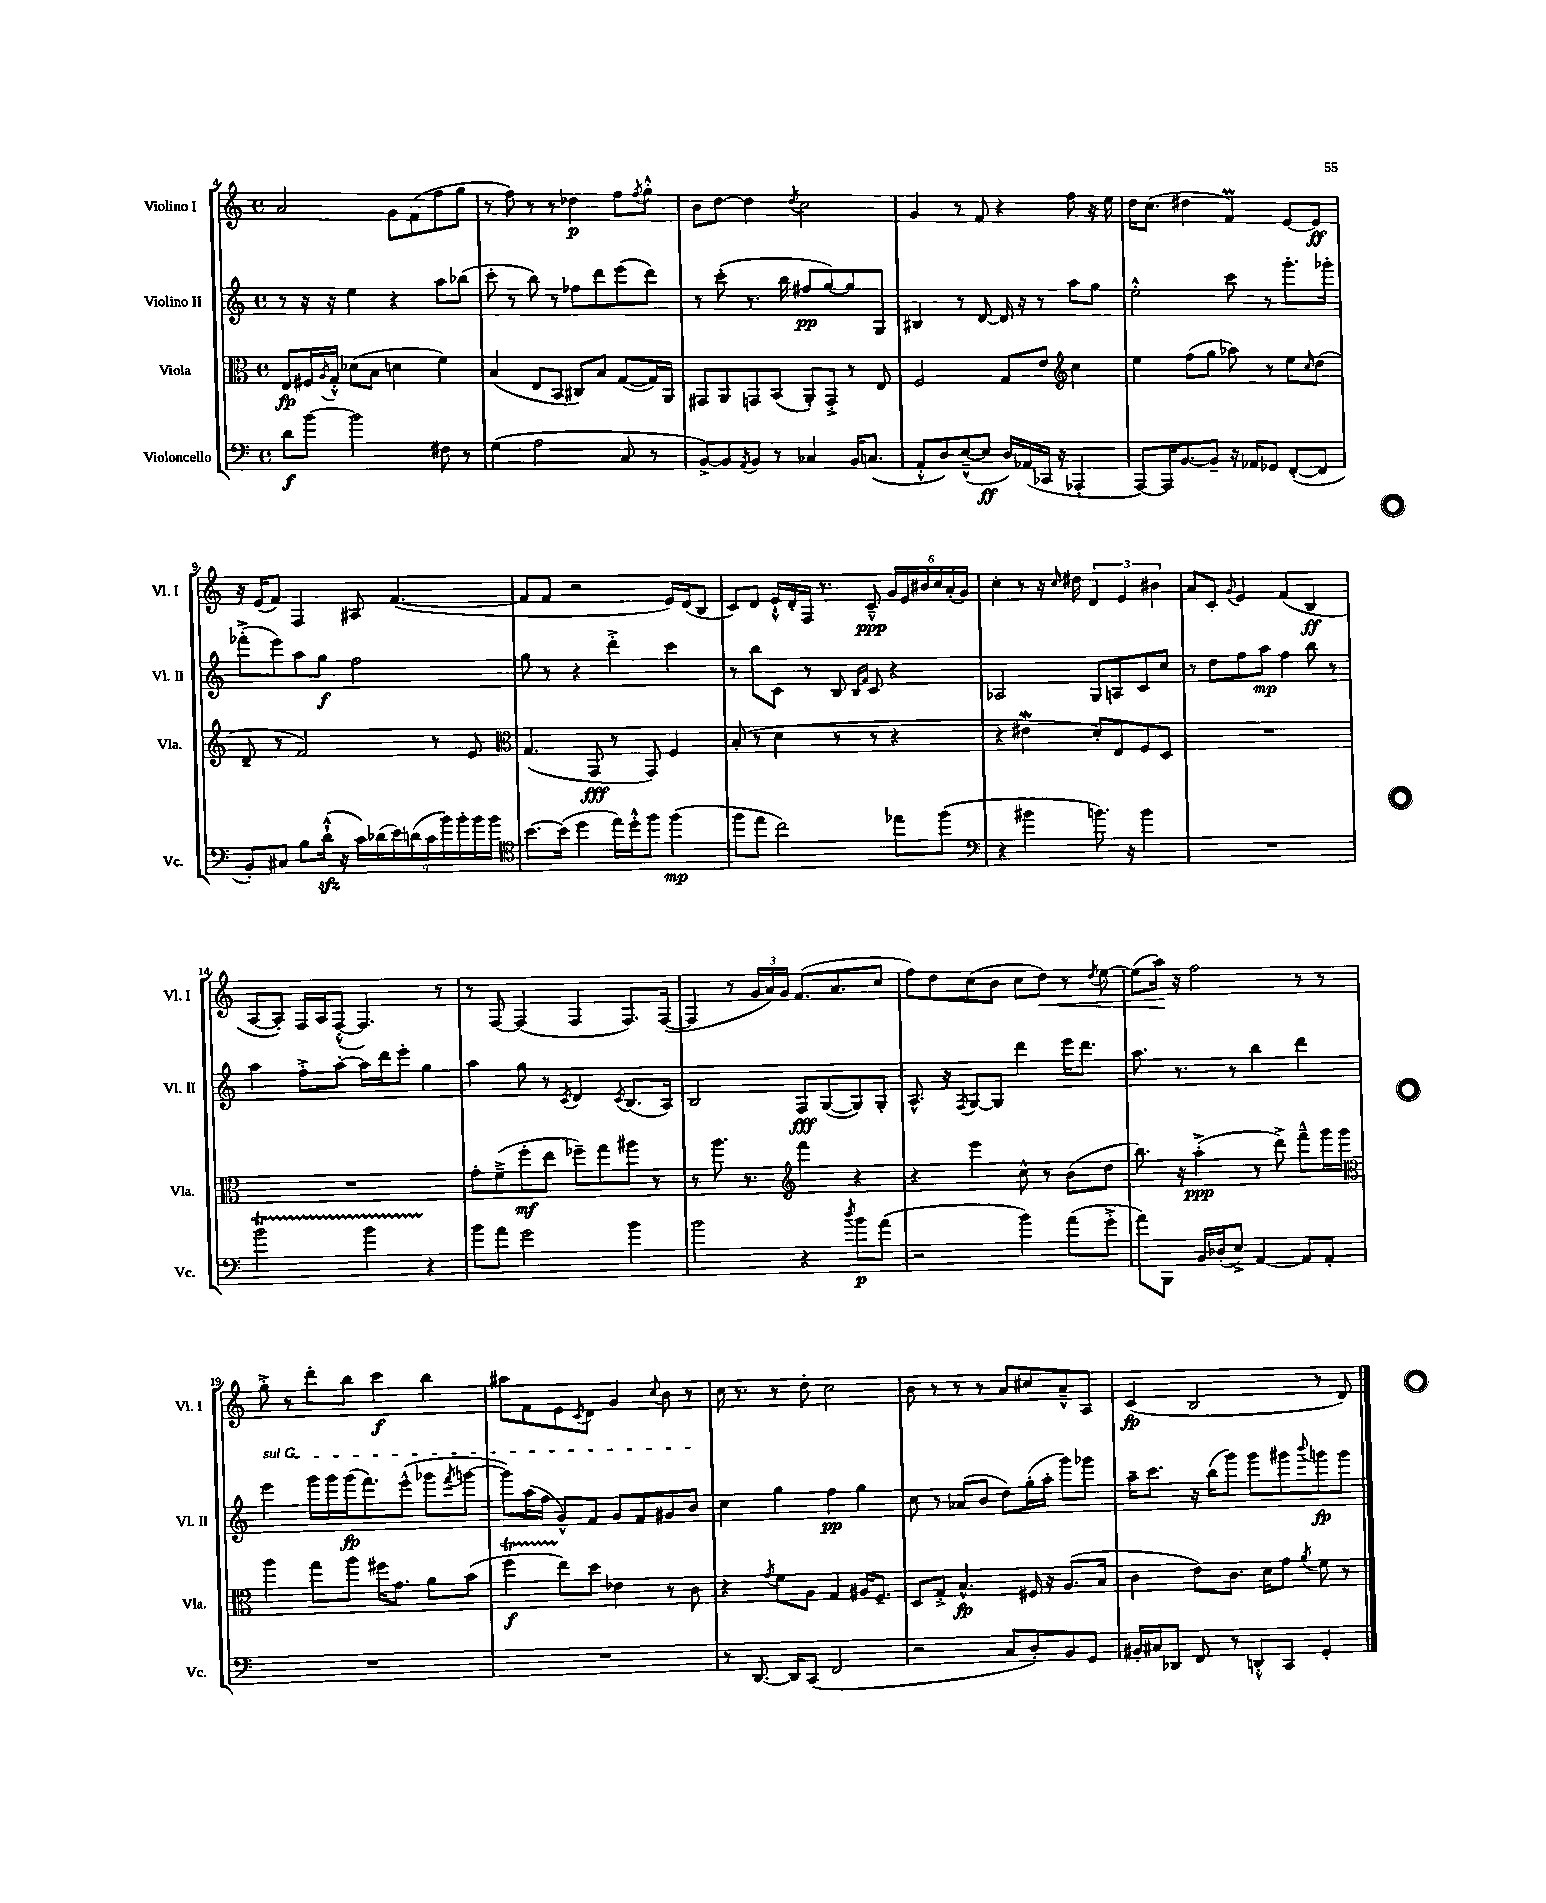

**kern	**dynam	**kern	**dynam	**kern	**dynam	**kern	**dynam
*part4	*part4	*part3	*part3	*part2	*part2	*part1	*part1
*staff4	*staff4	*staff3	*staff3	*staff2	*staff2	*staff1	*staff1
*I"Violoncello	*	*I"Viola	*	*I"Violino II	*	*I"Violino I	*
*I'Vc.	*	*I'Vla.	*	*I'Vl. II	*	*I'Vl. I	*
*clefF4	*	*clefC3	*	*clefG2	*	*clefG2	*
*k[]	*	*k[]	*	*k[]	*	*k[]	*
*M4/4	*	*M4/4	*	*M4/4	*	*M4/4	*
*met(c)	*	*met(c)	*	*met(c)	*	*met(c)	*
=4	=4	=4	=4	=4	=4	=4	=4
8d\L	f	8E/L	fp	8r	.	2a/	.
[8b\J	.	16F#X/L	.	16r	.	.	.
.	.	8qA/	.	.	.	.	.
.	.	16G'^^/JJ	.	16r	.	.	.
2b\]	.	(8d-X\L	.	4ee\	.	.	.
.	.	8B\J	.	.	.	.	.
.	.	4dn\	.	4r	.	8g\L	.
.	.	.	.	.	.	(8f\	.
8F#X\	.	4f\)	.	8aa\L	.	8ff\	.
8r	.	.	.	(8bb-X\J	.	8gg\J	.
=5	=5	=5	=5	=5	=5	=5	=5
(4G\	.	(4B/	.	8ccc'\	.	8r	.
.	.	.	.	8r	.	8ff\)	.
2A\	.	8E/L	.	8bb\)	.	8r	.
.	.	8BB/J	.	8r	.	8r	.
.	.	8C#X/L)	.	8ff-X\L	.	4dd-X\	p
.	.	8B/J	.	8ddd\	.	.	.
8C/	.	([8G/L	.	(8eee\	.	8ff\L	.
.	.	.	.	.	.	8qff/	.
8r	.	16G/L])	.	8ddd\J)	.	8gg'^^\J	.
.	.	16AA/JJ	.	.	.	.	.
=6	=6	=6	=6	=6	=6	=6	=6
[8BB^/L)	.	8GG#X/L	.	8r	.	8b\L	.
8BB/]	.	8AA/	.	(8ccc'\	.	[8dd\J	.
8qAA/	.	.	.	.	.	.	.
8BB/J	.	8GGn/	.	8.r	.	4dd\]	.
8r	.	(8BB/J	.	.	.	.	.
.	.	.	.	16bb\	.	.	.
.	.	.	.	.	.	8qdd/	.
4C-X/	.	8AA'/L)	.	8ff#X/L	pp	2cc\	.
.	.	8GG'^/J	.	[8gg/)	.	.	.
16BB/KL	.	8r	.	8gg/]	.	.	.
(8.Cn/J	.	.	.	.	.	.	.
.	.	8E/	.	8G/J	.	.	.
=7	=7	=7	=7	=7	=7	=7	=7
8AA'^^/L	.	2F/	.	4B#X/	.	4g/	.
8D/)	.	.	.	.	.	.	.
([8E~^^/	.	.	.	8r	.	8r	.
8E/J]	ff	.	.	[8d/	.	8f/	.
16D/LL)	.	8G/L	.	16d/]	.	4r	.
(16AA-X/	.	.	.	16r	.	.	.
16CC-X/JJ	.	8e/J	.	8r	.	.	.
16r	.	.	.	.	.	.	.
*	*	*clefG2	*	*	*	*	*
4AAA-X'/	.	4cc\	.	8aa\L	.	8ff\	.
.	.	.	.	8gg\J	.	16r	.
.	.	.	.	.	.	16ee\	.
=8	=8	=8	=8	=8	=8	=8	=8
[8AAA/L)	.	4ee\	.	2ee'^^\	.	16dd\KL	.
.	.	.	.	.	.	(8.cc\J	.
16AAA/K]	.	.	.	.	.	.	.
[8.BB/	.	.	.	.	.	.	.
.	.	(8ff\L	.	.	.	4dd#X\	.
8BB~/J]	.	8gg\J	.	.	.	.	.
16r	.	8aa-X\)	.	8ccc\	.	4fM/)	.
16AA-X/KL	.	.	.	.	.	.	.
8GG-X/J	.	8r	.	8r	.	.	.
([8FF'/L	.	8ee\L	.	8.ggg'\L	.	[8e/L	.
.	.	16qqcc/	.	.	.	.	.
8FF/J]	.	(8dd\J	.	.	.	8e/J]	ff
.	.	.	.	16ggg-X'\Jk	.	.	.
!!LO:LB:g=z
=9	=9	=9	=9	=9	=9	=9	=9
8BB'/L)	.	8d~/	.	(8fff-X'^\L	.	16r	.
.	.	.	.	.	.	(16e/KL	.
8C#X/J	.	8r	.	8eee\)	.	8f/J)	.
8B\L	.	2f/)	.	8aa\	.	4F/	.
(16dzz`^^\Jk	.	.	.	8gg\J	f	.	.
16r	.	.	.	.	.	.	.
18c\LL)	.	.	.	2ff\	.	8A#X/	.
(18d-X\	.	.	.	.	.	.	.
18e\)	.	.	.	.	.	.	.
.	.	.	.	.	.	([4.f/	.
(18dn\	.	.	.	.	.	.	.
18c\	.	.	.	.	.	.	.
.	.	8r	.	.	.	.	.
18b\)	.	.	.	.	.	.	.
18b'\	.	.	.	.	.	.	.
.	.	8e/	.	.	.	.	.
18b\	.	.	.	.	.	.	.
18b\JJ	.	.	.	.	.	.	.
=10	=10	=10	=10	=10	=10	=10	=10
*clefC4	*	*clefC3	*	*	*	*	*
[8.b\L	.	(4.G/	.	8gg\	.	8f/L]	.
.	.	.	.	8r	.	8f/J	.
(16b\Jk]	.	.	.	.	.	.	.
4dd\	.	.	.	4r	.	2r	.
.	.	8GG/	fff	.	.	.	.
16ee\LL)	.	8r	.	4ddd'^\	.	.	.
16dd'^^\J	.	.	.	.	.	.	.
8ff\J	.	8GG/)	.	.	.	.	.
(4ff\	mp	4F/	.	4ccc\	.	16e/LL)	.
.	.	.	.	.	.	(16d/J	.
.	.	.	.	.	.	8B/J	.
=11	=11	=11	=11	=11	=11	=11	=11
8ff\L	.	(8B'/	.	8r	.	8c/L)	.
8ee\J	.	8r	.	8bb\L	.	8d/J	.
2cc\)	.	4d\	.	8c\J	.	16e`^^/LL	.
.	.	.	.	.	.	16d'/	.
.	.	.	.	8r	.	16F/JJ	.
.	.	.	.	.	.	8.r	.
.	.	8r	.	8B/	.	.	.
.	.	.	.	16qqB/LL	.	.	.
.	.	.	.	16qqf/JJ	.	.	.
.	.	8r	.	8c/	.	8c~^^/	ppp
8ee-X\L	.	4r	.	4r	.	24g/LL	.
.	.	.	.	.	.	24e/	.
.	.	.	.	.	.	24b#X/	.
(8ff\J	.	.	.	.	.	24cc/	.
.	.	.	.	.	.	(24a'/	.
.	.	.	.	.	.	24g/JJ)	.
=12	=12	=12	=12	=12	=12	=12	=12
*clefF4	*	*	*	*	*	*	*
4r	.	4r	.	2A-X/	.	4cc'\	.
4b#X\	.	4e#XW\	.	.	.	8r	.
.	.	.	.	.	.	16r	.
.	.	.	.	.	.	16qqcc/	.
.	.	.	.	.	.	16dd#X\	.
8.bn\)	.	8d'/L)	.	8G/L	.	6d/	.
.	.	8E/	.	8An/	.	.	.
.	.	.	.	.	.	6e/	.
16r	.	.	.	.	.	.	.
4b\	.	8F/	.	8c/	.	.	.
.	.	.	.	.	.	6b#X\	.
.	.	8D/J	.	8cc/J	.	.	.
=13	=13	=13	=13	=13	=13	=13	=13
1r	.	1r	.	8r	.	8a/L	.
.	.	.	.	8dd\L	.	8c'/J	.
.	.	.	.	.	.	8qqg/	.
.	.	.	.	8ff\	.	4e/	.
.	.	.	.	8aa\J	mp	.	.
.	.	.	.	4ff\	.	(4f/	.
.	.	.	.	8bb\	.	4B/	ff
.	.	.	.	8r	.	.	.
!!LO:LB:g=z
=14	=14	=14	=14	=14	=14	=14	=14
2bt\	.	1r	.	4aa\	.	[8A/L	.
.	.	.	.	.	.	8A'/J])	.
.	.	.	.	8ff'^\L	.	16F/LL	.
.	.	.	.	.	.	16A/J	.
.	.	.	.	[8aa'\J	.	([8F'^^/J	.
4bTTT\	.	.	.	16aa\LL]	.	4.F/])	.
.	.	.	.	16ddd\J	.	.	.
.	.	.	.	8eee'\J	.	.	.
4r	.	.	.	4gg\	.	.	.
.	.	.	.	.	.	8r	.
=15	=15	=15	=15	=15	=15	=15	=15
8b\L	.	8g'\L	.	4aa\	.	8r	.
8a\J	.	(8f~^\	.	.	.	[8F/	.
2g\	.	8ff'\	mf	8gg\	.	(4F/]	.
.	.	8ee\J	.	8r	.	.	.
.	.	.	.	8qc/	.	.	.
.	.	8ff-X~\L)	.	4d/	.	4F/	.
.	.	8gg\	.	.	.	.	.
.	.	.	.	8qc/	.	.	.
4b\	.	8aa#X\J	.	(8.B/L	.	8.F/L)	.
.	.	8r	.	.	.	.	.
.	.	.	.	16A/Jk)	.	([16F/Jk	.
=16	=16	=16	=16	=16	=16	=16	=16
2b\	.	8r	.	2B/	.	4F/]	.
.	.	8.aa\	.	.	.	.	.
.	.	.	.	.	.	8r	.
.	.	8.r	.	.	.	.	.
.	.	.	.	.	.	24g/LL	.
.	.	.	.	.	.	24a/)	.
.	.	.	.	.	.	24g/JJ	.
*	*	*clefG2	*	*	*	*	*
4r	.	4fff\	.	8F/L	fff	(8.f/L	.
.	.	.	.	([8G/	.	.	.
.	.	.	.	.	.	8.a/	.
8qdd/	.	.	.	.	.	.	.
8b\L	p	4r	.	8G/])	.	.	.
(8a\J	.	.	.	8G'/J	.	8cc/J	.
=17	=17	=17	=17	=17	=17	=17	=17
2r	.	4r	.	8.A^^/	.	8ff\L)	.
.	.	.	.	.	.	8dd\	.
.	.	.	.	16r	.	.	.
.	.	.	.	8qF/	.	.	.
.	.	4eee\	.	[8G/L	.	(8cc\	.
.	.	.	.	8G/J]	.	8b\J	.
4b\)	.	8cc^^\	.	4ddd\	.	8cc\L	.
!	!	!	!	!	!	!	!LO:HP:b
.	.	8r	.	.	.	8dd\J)	<
(8a\L	.	(8b\L	.	16eee\KL	.	8r	.
.	.	.	.	8.ddd\J	.	.	.
.	.	.	.	.	.	8qdd/	.
8g'^\J	.	8dd\J	.	.	.	[8ee\	.
=18	=18	=18	=18	=18	=18	=18	=18
8a\L)	.	8.bb\)	.	8.aa\	.	(8ee\L]	.
8BBB\J	.	.	.	.	.	16aa\Jk)	.
.	.	16r	.	8.r	.	16r	[
16BB/LL	.	(4aa'^\	ppp	.	.	2ff\	.
(16D-X'/J	.	.	.	.	.	.	.
8E^/J)	.	.	.	8r	.	.	.
[4AA/	.	8r	.	4bb\	.	.	.
.	.	8ddd^\)	.	.	.	.	.
8AA/L]	.	8fff~^^\L	.	4ddd\	.	8r	.
8AA'/J	.	16ggg\L	.	.	.	8r	.
.	.	16ggg\JJ	.	.	.	.	.
!!LO:LB:g=z
=19	=19	=19	=19	=19	=19	=19	=19
*	*	*clefC3	*	*	*	*	*
!	!	!	!	!LO:TX:a:i:t=sul G	!	!	!
1r	.	4aa\	.	4eee\	.	8gg'^\	.
.	.	.	.	.	.	8r	.
.	.	8gg\L	.	16ggg\LL	.	8ddd'\L	.
.	.	.	.	16ggg\	.	.	.
.	.	8aa\J	.	(16ggg\J	fp	8bb\J	.
.	.	.	.	8.fff\)	.	.	.
.	.	16ff#X\KL	.	.	.	4ccc\	f
.	.	8.g\J	.	.	.	.	.
.	.	.	.	(8eee^^\J	.	.	.
.	.	8a\L	.	8ggg-X\L	.	4bb\	.
.	.	.	.	8qfff/	.	.	.
.	.	(8b\J	.	[8gggn\J	.	.	.
=20	=20	=20	=20	=20	=20	=20	=20
1r	.	4ffT\	f	8ggg\L])	.	8aa#X\L	.
.	.	.	.	(16aa\L	.	8f\	.
.	.	.	.	16ff\JJ	.	.	.
.	.	8ee\L)	.	8g^^/L)	.	8e\	.
.	.	.	.	.	.	8qc/	.
.	.	8dd\J	.	8f/J	.	8d\J	.
.	.	4e-X\	.	8g/L	.	4g/	.
.	.	.	.	8f/	.	.	.
.	.	.	.	.	.	8qqcc/	.
.	.	8r	.	8g#X/	.	8b\	.
.	.	8c\	.	8b/J	.	8r	.
=21	=21	=21	=21	=21	=21	=21	=21
8r	.	4r	.	4cc\	.	16cc\	.
.	.	.	.	.	.	8.r	.
[8.DD/	.	.	.	.	.	.	.
.	.	8qg/	.	.	.	.	.
.	.	8f\L	.	4gg\	.	8r	.
16DD/KL]	.	.	.	.	.	.	.
(8CC/J	.	8A\J	.	.	.	8dd'\	.
2FF/	.	4G/	.	4ff\	pp	2cc\	.
.	.	16A#X/KL	.	4gg\	.	.	.
.	.	8.F~/J	.	.	.	.	.
=22	=22	=22	=22	=22	=22	=22	=22
2r	.	8D/L	.	8cc\	.	8b\	.
.	.	8G'^/J	.	8r	.	8r	.
.	.	4.B^^/	fp	(8a-X/L	.	8r	.
.	.	.	.	8b/J	.	8r	.
8C/L	.	.	.	8dd\L)	.	8a/L	.
8D'/)	.	16F#X/	.	(16gg'\L	.	8cc#X/	.
.	.	16r	.	16aa'\JJ	.	.	.
8BB/	.	(8.A/L	.	8ggg\L)	.	8a~^^/	.
8GG/J	.	.	.	8ggg-X\J	.	8A/J	.
.	.	16B/Jk	.	.	.	.	.
=23	=23	=23	=23	=23	=23	=23	=23
16BB#X'/LL	.	4c\	.	16aa~\KL	.	(4c/	fp
16C#X/J	.	.	.	8.ccc\J	.	.	.
8DD-X/J	.	.	.	.	.	.	.
8FF/	.	8e\L)	.	16r	.	2B/	.
.	.	.	.	(16bb\KL	.	.	.
8r	.	8.c\J	.	8ggg\J)	.	.	.
8DDn'^^/L	.	.	.	8ggg\L	.	.	.
.	.	16d\KL	.	.	.	.	.
8CC/J	.	8g\J	.	8ggg#X\	.	.	.
.	.	8qa/	.	8qqbbb/	.	.	.
4GG'/	.	8f\	.	8gggn\	fp	8r	.
.	.	8r	.	8ggg\J	.	8d/)	.
==	==	==	==	==	==	==	==
*-	*-	*-	*-	*-	*-	*-	*-
